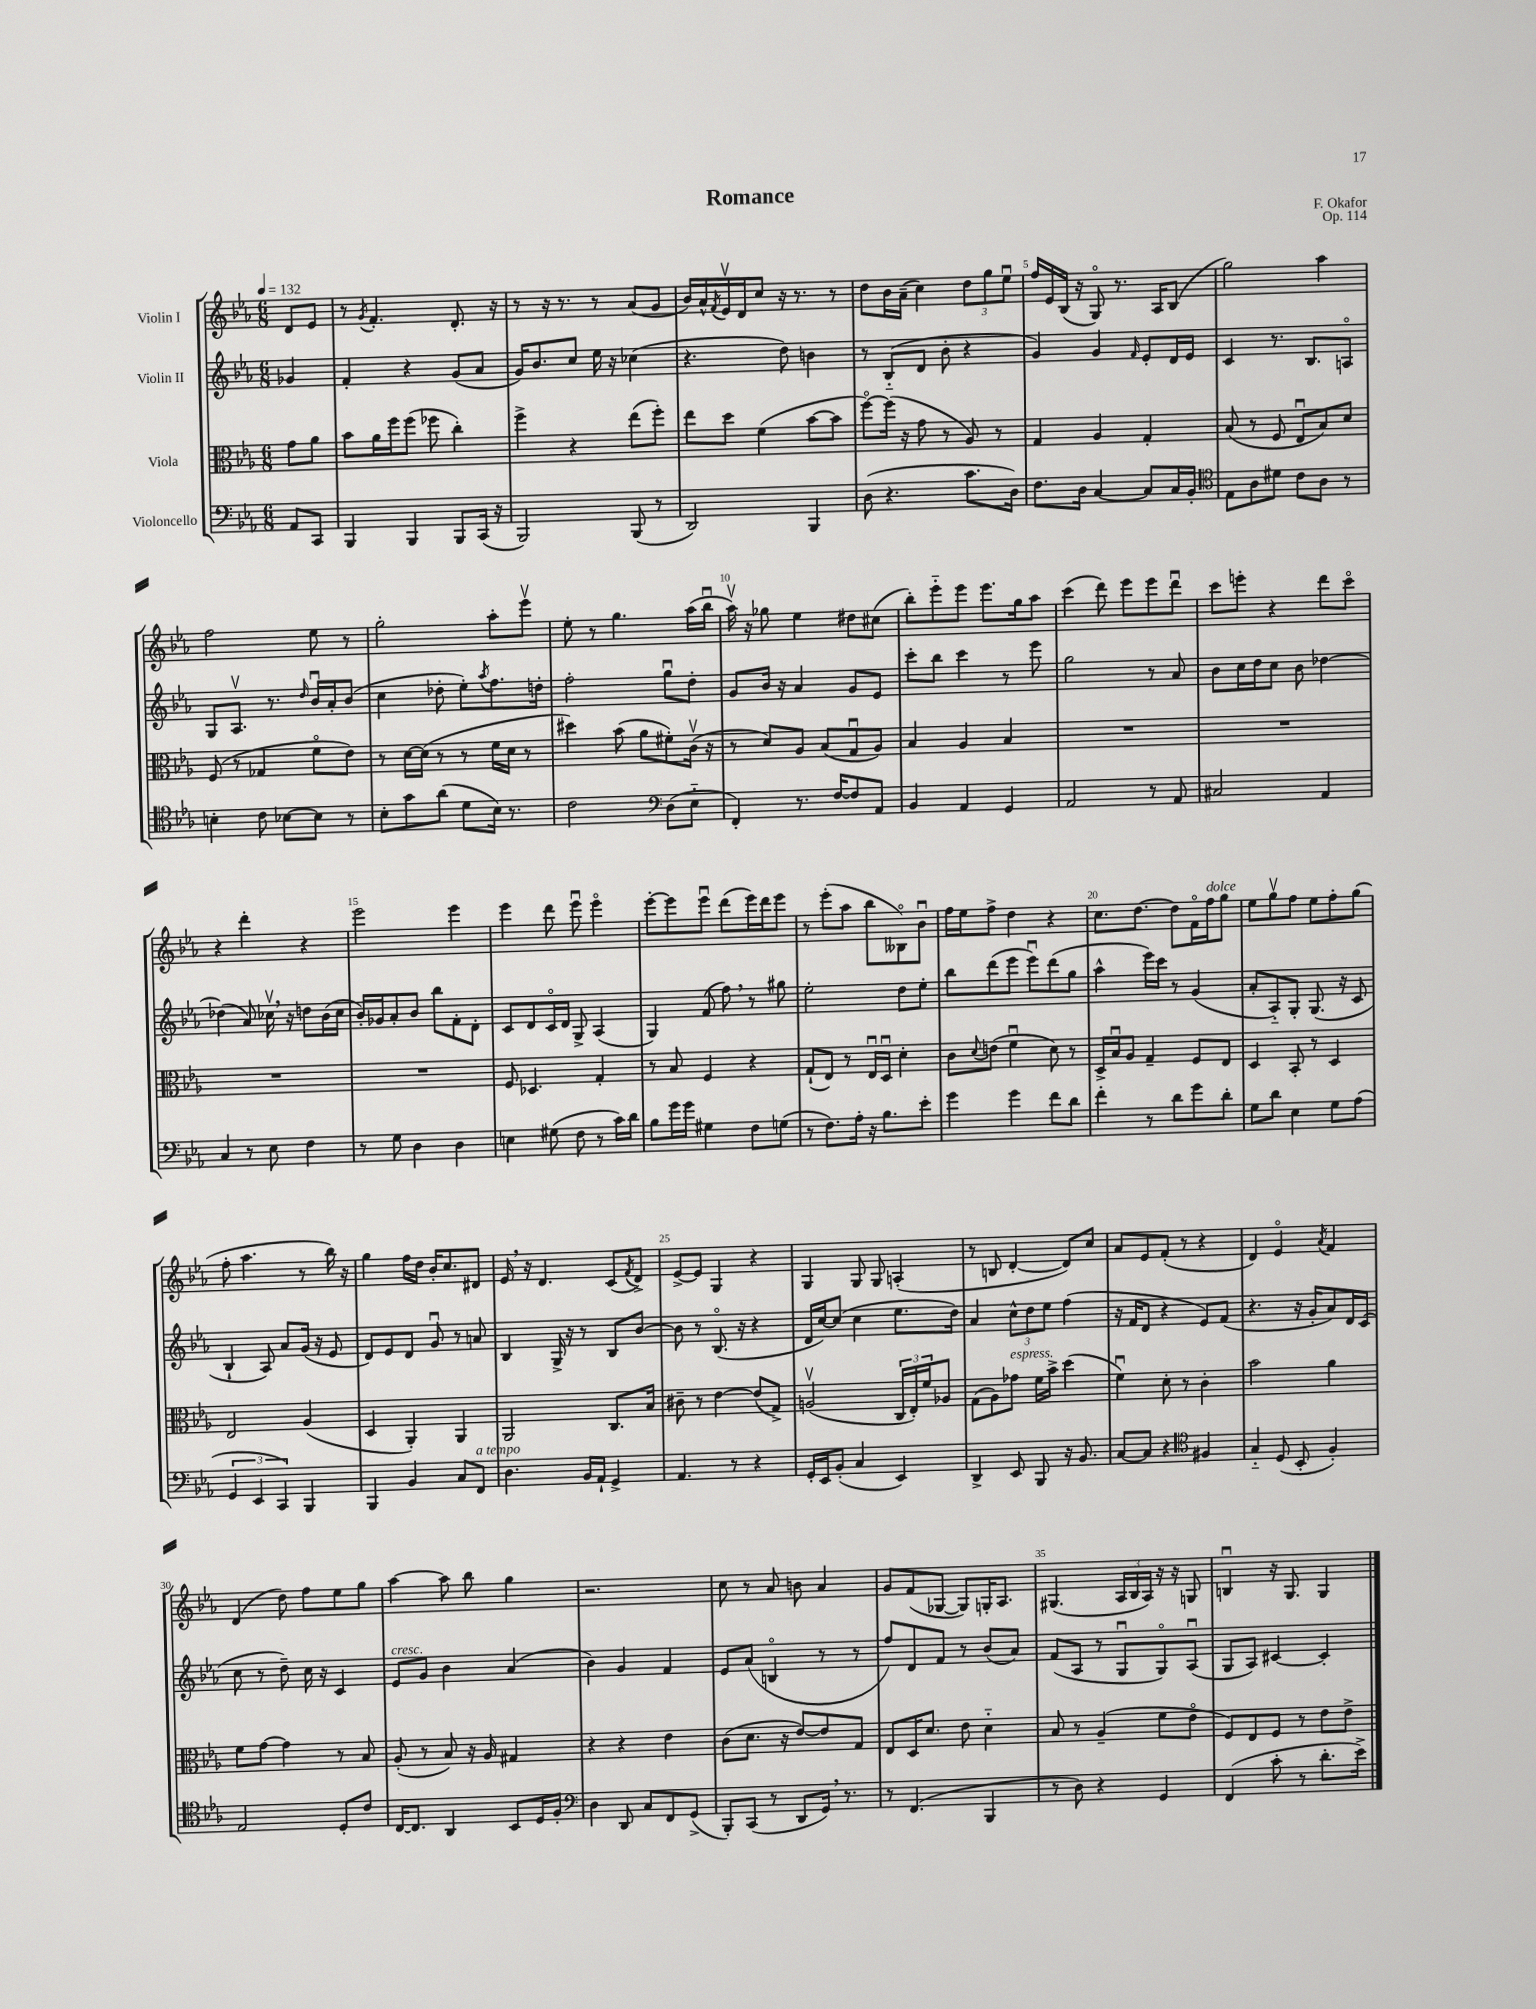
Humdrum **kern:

**kern	**kern	**kern	**kern
*part4	*part3	*part2	*part1
*staff4	*staff3	*staff2	*staff1
*I"Violoncello	*I"Viola	*I"Violin II	*I"Violin I
*clefF4	*clefC3	*clefG2	*clefG2
*k[b-e-a-]	*k[b-e-a-]	*k[b-e-a-]	*k[b-e-a-]
*M6/8	*M6/8	*M6/8	*M6/8
*MM132	*MM132	*MM132	*MM132
=	=	=	=
8AA-/L	8g\L	4g-X/	8d/L
8CC/J	8a-\J	.	8e-/J
=1	=1	=1	=1
4BBB-/	8b-\L	4f'/	8r
.	.	.	8qg/
.	16a-\L	.	4.f'/
.	16ff\J	.	.
4BBB-/	(8ff\J	4r	.
.	8ff-X\	.	.
8BBB-/L	4cc'\)	(8g/L	8.d'/
(16CC/Jk	.	8a-/J	.
16r	.	.	16r
=2	=2	=2	=2
2BBB-/)	4ff^\	16g/KL)	8r
.	.	8.b-/	.
.	.	.	16r
.	.	.	8.r
.	4r	8cc/J	.
.	.	16ee-\	8r
.	.	16r	.
(8BBB-/	(8ee-\L	(4cc-X\	(8a-/L
8r	8ff'\J)	.	8g/J
=3	=3	=3	=3
2DD/)	8ee-\L	4.r	16b-/LL)
.	.	.	16a-^^/
.	.	.	8qf/
.	8dd\J	.	16e-v/
.	.	.	16d/J
.	(4f\	.	8cc/J
.	.	8dd\)	16r
.	.	.	8.r
4BBB-/	[8b-\L	4bn\	.
.	8b-\J]	.	8r
=4	=4	=4	=4
(8D\	[8ff\L)	8r	8dd\L
4.r	(16ff\Jk]	(8B-/L	16b-\L
.	16r	.	(16a-~\JJ
.	8g\	8d/J	4cc\)
.	8r	8b-'\	.
8.c\L	8A-/)	4r	12dd\L
.	.	.	12gg\
.	8r	.	.
.	.	.	12ee-u\J
16D\Jk)	.	.	.
=5	=5	=5	=5
8.F\L	4G/	4g/)	16ff/LL
.	.	.	16e-/
.	.	.	(16B-/JJ
16D\Jk	.	.	16r
[4C/	4A-/	4g/	8G/)
.	.	.	8.r
.	.	16qqf/	.
8C/L]	4G'/	8e-'/L	.
.	.	.	16A-/KL
16C/L	.	16d/L	(8B-/J
16BB-'/JJ	.	16e-/JJ	.
=6	=6	=6	=6
*clefC4	*	*	*
8E-\L	(8B-/	4c/	2gg\)
8A-\	8r	.	.
8d#X\J	8F/	8.r	.
8c\L	8E-u/L	.	.
.	.	8.B-/L	.
8A-\J	8B-/)	.	4aa-\
8r	8d/J	8An/J	.
!!LO:LB:g=z
=7	=7	=7	=7
4Bn'\	(8F/	8G/L	2ff\
.	8r	8.A-v/J	.
8c\	4G-X/	.	.
.	.	8.r	.
[8B-X\L	.	.	.
.	.	16qqdd/	.
8B-\J]	8f\L	16b-u/LL	8ee-\
.	.	16a-'/J	.
8r	8e-\J)	(8b-/J	8r
=8	=8	=8	=8
8B-'\L	8r	4cc\	2gg'\
8g\	[16d\LL	.	.
.	(16d\JJ]	.	.
(8a-\J	8r	8dd-X'\	.
8d\L	8r	8ee-'\L)	.
.	.	8qaa-/	.
16B-\Jk)	16f\LL	8.ff\	8aa-'\L
8.r	16d\JJ	.	.
.	8r	.	8eee-v\J
.	.	16ddn'\Jk	.
=9	=9	=9	=9
2c\	4dd#X\)	2ff'\	8ee-'\
.	.	.	8r
.	(8b-\	.	4.gg\
.	8a-\L	.	.
*clefF4	*	*	*
(8D\L	8f#X'\)	8ggu\L	.
8E-\J	(16cv\Jk	8dd'\J	(16aa-\LL
.	16r	.	16bb-u\JJ
=10	=10	=10	=10
4FF'/)	8r	8g/L	16aa-v\)
.	.	.	16r
.	8d/L)	16b-/Jk	8gg-X\
.	.	16r	.
8.r	8A-/J	4a-/	4ee-\
.	(8B-/L	.	.
[16F/KL	.	.	.
8F/]	8Gu/	8g/L	8dd#X\L
8AA-/J	8A-/J)	8e-/J	(8cc#X\J
=11	=11	=11	=11
4BB-/	4B-/	8ccc'\L	8bb-'\L)
.	.	8bb-\J	8eee-\
4AA-/	4A-/	4ccc\	8eee-\J
.	.	.	8.eee-\L
4GG/	4B-/	8r	.
.	.	.	16gg\k
.	.	8eee-\	8aa-\J
=12	=12	=12	=12
2AA-/	2.r	2gg\	(4ccc\
.	.	.	8ddd\)
.	.	.	8eee-\L
8r	.	8r	8eee-\
8AA-/	.	8a-/	8dddu\J
=13	=13	=13	=13
2C#X/	2.r	8b-\L	8ccc\L
.	.	16cc\L	8eeen'\J
.	.	16dd\J	.
.	.	8cc\J	4r
.	.	8b-\	.
4AA-/	.	[4dd-X\	8ddd\L
.	.	.	8ccc\J
!!LO:LB:g=z
=14	=14	=14	=14
4C/	2.r	(4dd-X\]	4r
8r	.	8a-/)	4ddd'\
8E-\	.	16cc-Xv,\	.
.	.	16r	.
4F\	.	8ddn\L	4r
.	.	(16b-\L	.
.	.	16cc-\JJ	.
=15	=15	=15	=15
8r	2.r	16b-'/LL)	2eee-\
.	.	16g-X/J	.
8G\	.	8a-'/	.
4D\	.	8b-/J	.
.	.	8bb-\L	.
4D\	.	8f'\	4eee-\
.	.	8d'\J	.
=16	=16	=16	=16
4En\	8F/	8c/L	4eee-\
.	4.D-X/	8d/	.
(8G#X\	.	16c/L	8ddd\
.	.	16d/JJ	.
8F\	.	8G^/	8eee-u\
8r	4G'/	(4A-/	4eee-\
16c\LL)	.	.	.
16d\JJ	.	.	.
=17	=17	=17	=17
8B-\L	8r	4G/)	[8eee-'\L
16g\L	8B-/	.	8eee-\]
16g\JJ	.	.	.
4G#X\	4F/	(8f/	8eee-u\J
.	.	8ff,\)	(8ddd\L
8F\L	4r	8r	16eee-\L)
.	.	.	16ddd\J
(8Gn\J	.	8gg#X\	8eee-\J
=18	=18	=18	=18
8r	(8G`/L	2ee-'\	8r
8.F\L)	8E-/J)	.	(8eee-'\L
.	8r	.	8aa-\J
16A-'\Jk	.	.	.
16r	16E-u/LL	.	8bb-\L
8.B-\L	16Du/JJ	.	.
.	4d'\	8dd\L	8B--X\)
8e-'\J	.	8ee-'\J	8b-u\J
=19	=19	=19	=19
4g\	8c\L	8bb-\L	16ff\LL
.	.	.	16ee-\J
.	8qqd/	.	.
.	(8en\J	(8ddd\	8ff^\J
4g\	4fu\	8eee-\J	4dd\
.	.	8eee-u\L)	.
8f\L	8d\)	(8ddd\	4r
8d\J	8r	8gg\J	.
=20	=20	=20	=20
4f'\	16D^/LL	4aa-^^\	8.cc\L
.	16B-u/J	.	.
.	8A-/J	.	.
.	.	.	[8.dd\J
8r	4G~/	16eee-\LL)	.
.	.	16ccc\JJ	.
8d\L	.	8r	8dd\L]
8g\	8F/L	(4g/	16f\L
!	!	!	!LO:TX:a:i:t=dolce
.	.	.	16ff\J
8d'\J	8E-/J	.	8gg\J
=21	=21	=21	=21
8G\L	4D/	8a-'/L	8ee-\L
8d\J	.	8A-/)	8ggv\
4E-\	8BB-'/	8G'/J	8ff\J
.	8r	(8.G/	8ee-\L
8G\L	4D/	.	8ff'\
.	.	16r	.
(8A-\J	.	8c/	(8gg\J
!!LO:LB:g=z
=22	=22	=22	=22
6GG/	2E-/	4B-`/	8ff'\
.	.	.	4.aa-\
6EE-/	.	.	.
.	.	8A-/)	.
6CC/)	.	.	.
.	.	8a-/L	.
4BBB-/	(4A-/	(16g/Jk	8r
.	.	16r	.
.	.	8e-/	16bb-\)
.	.	.	16r
=23	=23	=23	=23
4BBB-/	4D/	8d/L)	4gg\
.	.	8e-/	.
4BB-/	4AA-'/)	8d/J	16ff\LL
.	.	.	16dd\JJ
.	.	8gu/	16b-'/KL
.	.	.	8.cc/
8C/L	4AA-/	8r	.
!LO:TX:a:i:t=a tempo	!	!	!
8FF/J	.	8an/	8d#X/J
=24	=24	=24	=24
4.D\	2AA-/	4B-/	16e-,/
.	.	.	16r
.	.	.	4.d/
.	.	16G^/	.
.	.	16r	.
16BB-/LL	.	8r	.
16AA-`/JJ	.	.	.
4GG^/	8.C/L	8B-/L	(8c/L
.	.	.	8qf/
.	.	[8b-/J	8d^/J)
.	16B-/Jk	.	.
=25	=25	=25	=25
4.AA-/	8c#X~\	8b-\]	[8e-^/L
.	8r	8r	8e-/J]
.	[4e-\	(8.B-/	4G/
8r	.	.	.
.	.	16r	.
4r	(8e-/L]	4r	4r
.	8G^/J)	.	.
=26	=26	=26	=26
16GG'/LL	(2Anv/	16d/LL	4G/
16EE-/J	.	[16cc/J)	.
(8BB-'/J	.	(8cc/J]	.
4C/	.	4cc\	8G/
.	.	.	8G/
4EE-/)	24C/LL	8.ee-\L	(4An'/
.	24E-'/)	.	.
.	24f/J	.	.
.	8A-X/J	.	.
.	.	16dd\Jk)	.
=27	=27	=27	=27
4DD^/	(8G\L	4a-/	8r
.	8A-\)	.	8Bn/
!	!LO:TX:a:i:t=espress.	!	!
8EE-/	8g-X\J	12cc^^\L	[4d'/
.	.	12dd\	.
8BBB-/	16f\LL	.	.
.	.	12ee-\J	.
.	16b-^\JJ	.	.
16r	(4dd\	(4ff\	8d/L])
8.BB-/	.	.	.
.	.	.	8cc/J
=28	=28	=28	=28
[8C/L	4fu\)	16r	8a-/L
.	.	16f/KL	.
8C/J]	.	8d/J	8e-/
4r	8d'\	4r	(8f'/J
.	8r	.	8r
*clefC4	*	*	*
4F#X/	4c'\	8e-/L)	4r
.	.	(8f/J	.
=29	=29	=29	=29
4G/	2b-\	4.r	4d/)
(8D/	.	.	4e-/
8BB-'/	.	16r	.
.	.	16g'/KL	.
.	.	.	8qa-/
4F'/)	4a-\	8a-/)	4f/
.	.	16d/L	.
.	.	(16c/JJ	.
!!LO:LB:g=z
=30	=30	=30	=30
2E-/	8f\L	8cc\	(4d/
.	[8g\J	8r	.
.	4g\]	8dd~\)	8dd\)
.	.	16cc\	8ff\L
.	.	16r	.
8D'/L	8r	4c/	8ee-\
8c/J	8B-/	.	8gg\J
=31	=31	=31	=31
!	!	!LO:TX:a:i:t=cresc.	!
[16C/KL	(8A-'/	8e-/L	[4aa-\
8.C/J]	.	.	.
.	8r	8g/J	.
4AA-/	8B-/)	4b-\	8aa-\]
.	16r	.	8bb-\
.	16A-/	.	.
8BB-/L	4G#X/	(4a-/	4gg\
16D/L	.	.	.
16F'/JJ	.	.	.
=32	=32	=32	=32
*clefF4	*	*	*
4D\	4r	4b-\)	2.r
8DD/	4r	4g/	.
8C/L	.	.	.
8FF/	4e-\	4f/	.
(8GG^/J	.	.	.
=33	=33	=33	=33
8BBB-'/L)	(8c\L	8e-/L	8cc\
(8CC/J	8.d\J	(8a-/J	8r
8r	.	4Bn/	8a-/
.	16r	.	.
8DD/L	[8e-/L)	.	8bn\
16GG,/Jk)	8e-/]	8r	4a-/
8.r	.	.	.
.	8G/J	8r	.
=34	=34	=34	=34
8r	8E-/L	8ff/L)	8g/L
(4.FF/	16D/K	8d/	(8f/
.	8.d/J	.	.
.	.	8f/J	[8G-X/J
.	8e-\	8r	8G-/L])
4BBB-/	4d\	(8b-/L	16Gn'/K
.	.	.	8.A-/J
.	.	8a-/J)	.
=35	=35	=35	=35
8r	8B-/	(8f/L	(4.G#X/
8D\)	8r	8A-/J	.
4r	(4A-~/	8r	.
.	.	8Gu/L	24A-/LL
.	.	.	24B-/
.	.	.	24A-/JJ)
4GG/	8f\L	8G/)	16r
.	.	.	16r
.	8e-\J	(8A-u/J	8Gn/
=36	=36	=36	=36
(4FF/	8F/L)	8G/L	4Bnu/
.	8E-/	8A-/J)	.
8c'\	8F/J	[4c#X/	16r
.	.	.	8.G/
8r	8r	.	.
8.d'\L	8e-\L	4c#'/]	4G/
.	8e-^\J	.	.
16e-^\Jk)	.	.	.
==	==	==	==
*-	*-	*-	*-
